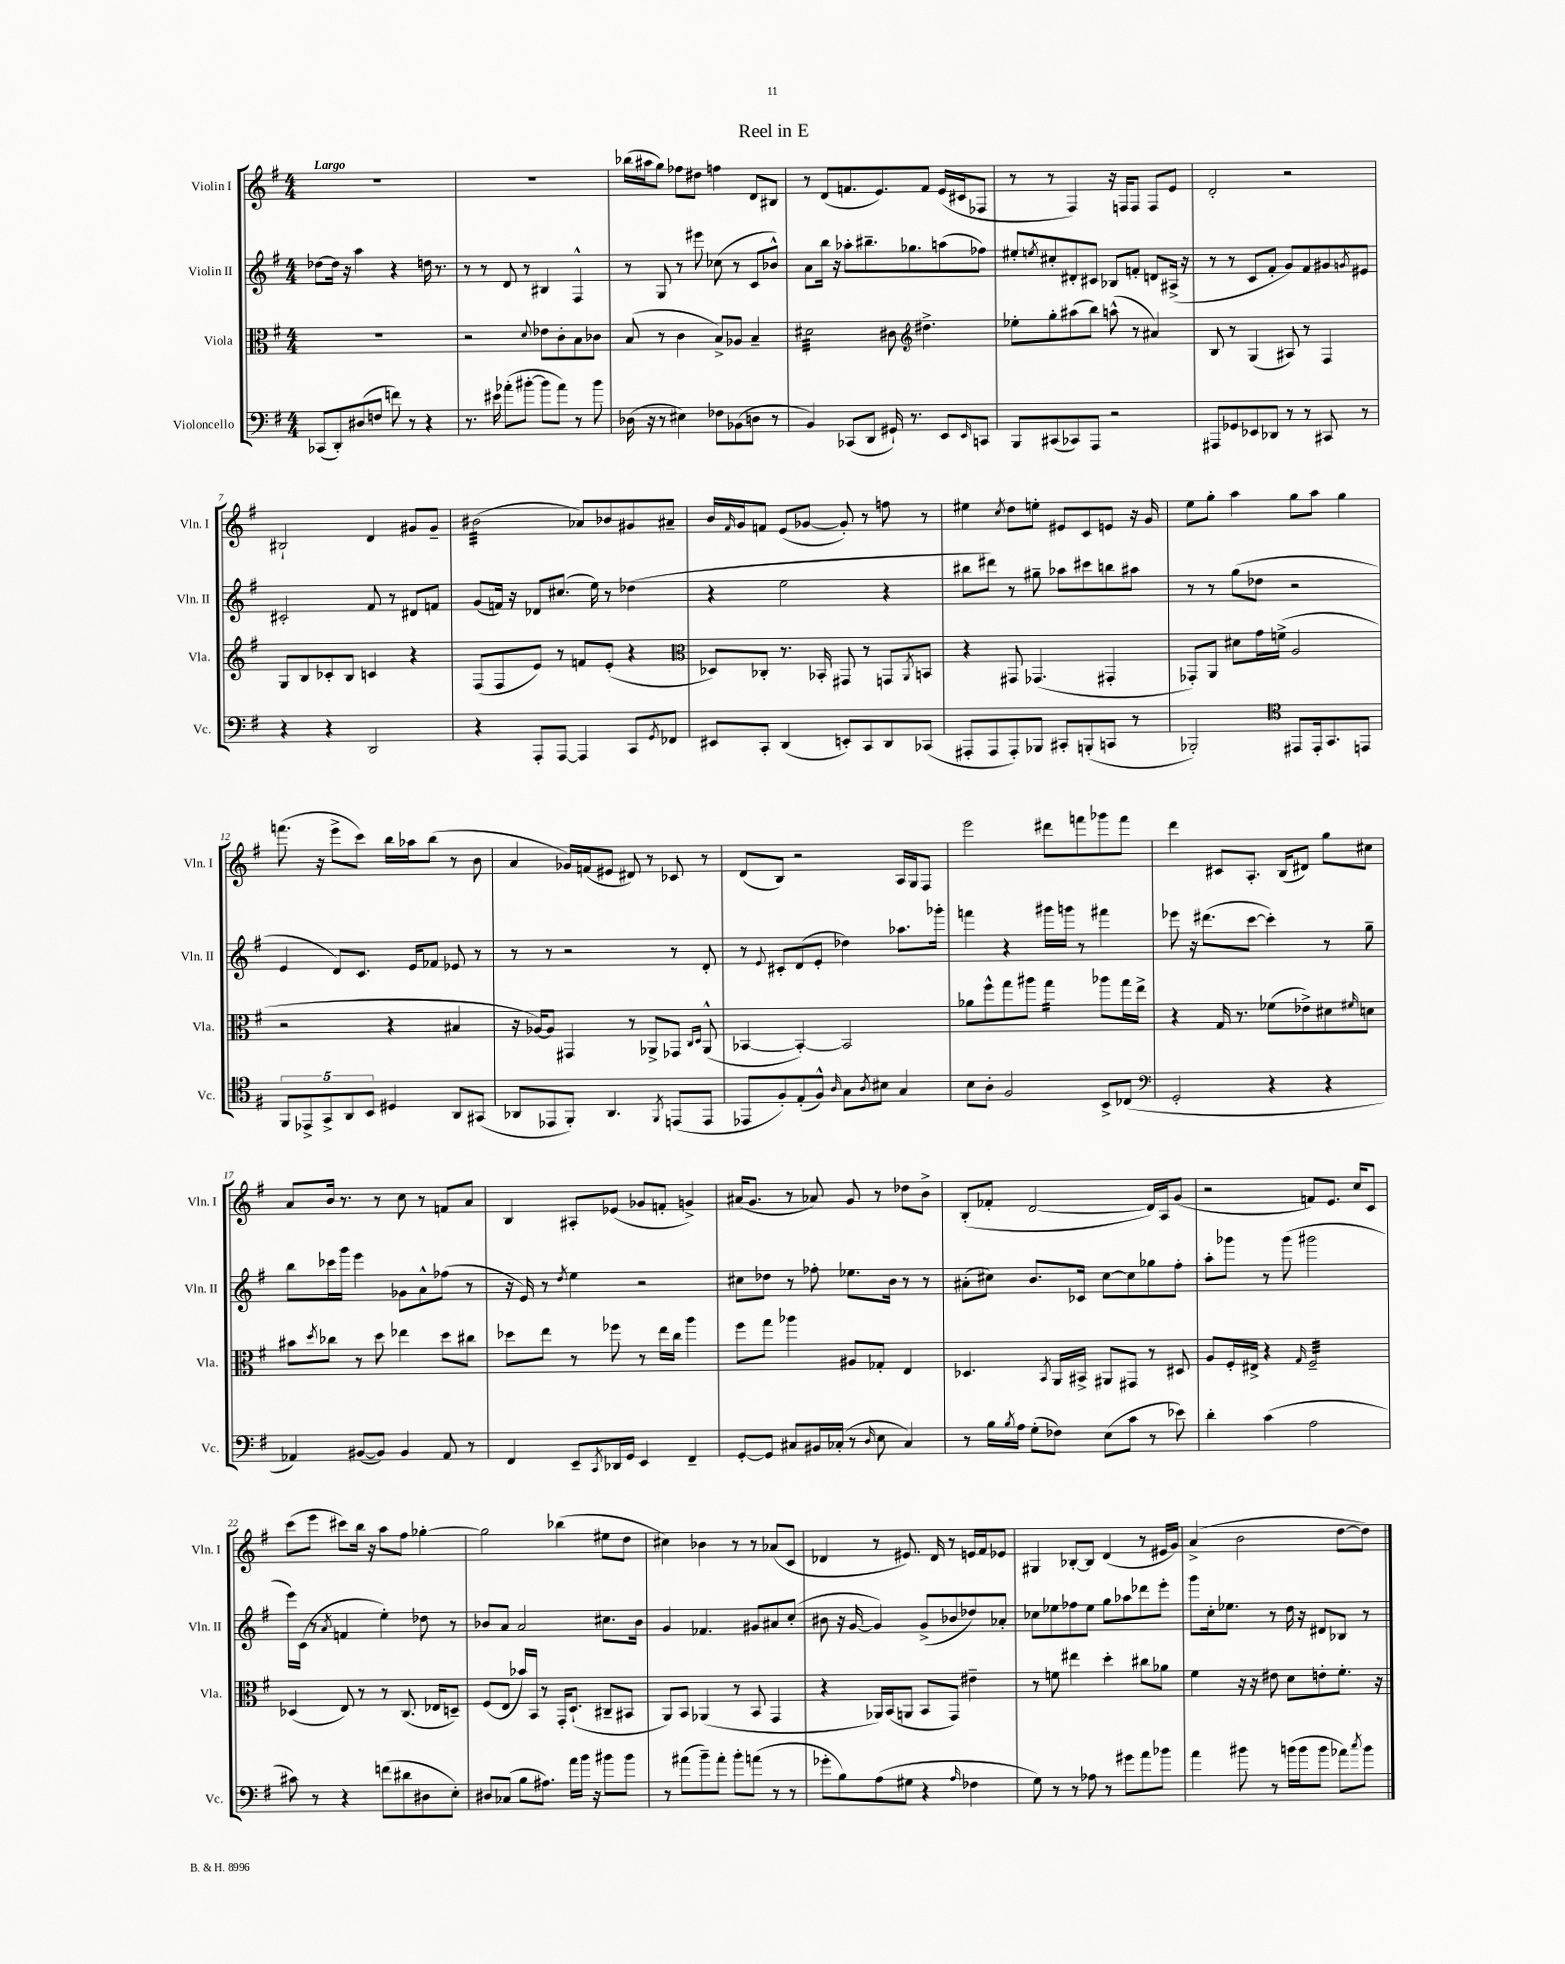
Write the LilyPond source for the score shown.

\header { title = "Reel in E" }
<<
\new StaffGroup <<
\new Staff = "s0" \with { instrumentName = "Violin I" shortInstrumentName = "Vln. I" } {
    \clef treble \key g \major \numericTimeSignature \time 4/4 \tempo "Largo"
    R1 |
    R1 |
    bes''16( ais''16 g''8) fes''8 dis''8 f''4 d'8 bis8 |
    r8 d'8( f'8. e'8.) f'8 e'16( cis'16 fes8 |
    r8 r8 fis4) r16 f16 f8 f8 e'8 |
    d'2-. r2 |
    bis2-! d'4 gis'8 gis'8-- |
    bis'2:32( aes'8) bes'8 gis'8 ais'8-- |
    b'16 \grace { fis'16 } g'16 f'8 e'8( ges'8~ ges'8-.) r8 f''8 r8 |
    eis''4 \acciaccatura { c''8 } d''8 e''8-. eis'8 c'8 e'8 r16 g'16 |
    e''8 g''8-. a''4 g''8 a''8 g''4 |
    f'''8.( r16 e'''8-> c'''8) b''16 aes''16 b''8( r8 b'8 |
    a'4 ges'16) f'16( eis'8 dis'8) r8 ces'8 r8 |
    d'8( b8) r2 a16 g16 fis8 |
    e'''2 dis'''8 f'''8 ges'''8 f'''8 |
    d'''4 cis'8 a8.-. b16( dis'8) g''8 cis''8 |
    a'8 b'16 r8. r8 c''8 r8 f'8 a'8 |
    b4 ais8-. ees'8( ges'8 f'8-. g'4->) |
    ais'16( g'8. r8 aes'8) g'8 r8 des''8 b'8-> |
    b8-.( fes'8-. d'2~ d'16) a16 g'8( |
    r2 f'8) e'8. c''16 c'8 |
    c'''8( e'''8 cis'''8) b''16 r16 a''8 fis''8 ges''4~-. |
    ges''2 bes''4( eis''8 d''8 |
    cis''4) bes'4 r8 r8 aes'8( c'8 |
    des'4 r8 eis'8.) des'16 r8 e'16 fis'16 ees'8 |
    gis4 bes8~-. bes8 d'4( r8 eis'16 g'16) |
    a'4->( b'2 d''8~ d''8) \bar "|." |
}
\new Staff = "s1" \with { instrumentName = "Violin II" shortInstrumentName = "Vln. II" } {
    \clef treble \key g \major \numericTimeSignature \time 4/4
    des''8~ des''16 r16 a''4 r4 d''16 r8. |
    r8 r8 d'8 r8 bis4 fis4-^ |
    r8 g8 r8 eis'''8 ces''8( r8 c'8 bes'8-^) |
    a'8 b''16 r16 aes''8-. bis''8.-- ges''8. a''8( fes''8) |
    eis''8-. \acciaccatura { e''8 } cis''8-. dis'8-. cis'8 bes8 f'8-. d'8 ais16->( r16 |
    r8 r8 c'8 fis'8-. g'8) fis'8 gis'8 \acciaccatura { g'8 } eis'8 |
    cis'2-. fis'8 r8 dis'8 f'8 |
    g'8( f'16) r16 des'8 cis''8.( e''16) r8 des''4( |
    r4 e''2 r4 |
    bis''8 dis'''8) r8 gis''8-- aes''8 cis'''8 b''8 ais''8 |
    r8 r8 g''8( des''8 r2 |
    e'4 d'8) c'8. e'16 fes'8 ees'8 r8 |
    r8 r8 r2 r8 d'8-. |
    r8 \appoggiatura { e'8 } cis'8-. d'8( e'8-. des''4) aes''8. ges'''16-. |
    f'''4 r4 gis'''16 g'''16 r8 fis'''4 |
    ees'''8 r16 dis'''8.( c'''8~ c'''4-.) r8 g''8-- |
    b''8 ces'''16 g'''16 e'''4 ges'8 a'8-^ fes''8( r8 |
    r16 e'16) r8 \acciaccatura { d''8 } e''4 r2 |
    cis''8 des''8 r8 fes''8-. ees''8. b'16 r8 r8 |
    ais'8-.( cis''8) b'8. ces'16 cis''8~ cis''8 ges''8 fis''8-. |
    a''8-. ges'''8 r8 ges'''8( gis'''2 |
    e'''16) c'16( r8 \acciaccatura { a'8 } f'4 e''4-.) des''8 r8 |
    bes'8 a'8 a'2 cis''8. bes'16 |
    g'4 fes'4. gis'8 ais'8 c''8-.( |
    bis'8 r16 g'16~ g'4) g'8->( bes'8 des''8) aes'8-. |
    ces''8 ees''8 fes''8 ees''8 g''8 aes''8 des'''8 e'''8-. |
    g'''8 c''16-. ees''8. r8 d''16 r16 dis'8 bes8 r8 \bar "|." |
}
\new Staff = "s2" \with { instrumentName = "Viola" shortInstrumentName = "Vla." } {
    \clef alto \key g \major \numericTimeSignature \time 4/4
    R1 |
    r2 \appoggiatura { d'8 } ees'8 c'8-. b8 ces'8 |
    b8( r8 c'4 b8->) aes8 b4-- |
    dis'2:32 cis'8 \clef treble dis''4.-> |
    ees''8-. g''8-. ais''8( b''8) a''8-^( r8 ais'4) |
    b8 r8 g4( ais8) r8 fis4 |
    g8 b8 ces'8-. b8 c'4 r4 |
    fis8( fis8 e'8) r8 f'8 e'8-.( r4 |
    \clef alto des8) ces8-. r8. bes,16-. gis,8 r8 g,8 \acciaccatura { a,8 } b,8 |
    r4 gis,8 ges,4.( gis,4-. |
    ges,8-.) a,8 dis'8 g'16 f'16->( a2 |
    r2 r4 bis4 |
    r16 aes16~) aes8 gis,4 r8 aes,8-> ges,8 \grace { c16 d16 } aes,8-^( |
    bes,4~ bes,4~-.) bes,2 |
    aes'8 fis''8-^ g''8 ais''8 g''4:16 aes''8 g''16 e''16-> |
    r4 g16 r8. fes'8( ees'8->) dis'8 \grace { fis'16 } d'8 |
    bis'8 \acciaccatura { d''8 } ces''8 r8 d''8 ees''4 d''8 cis''8 |
    des''8 e''8 r8 fes''8 r8 e''16 c''16 a''4 |
    fis''8 g''8 aes''4 ais8 ges8-. e4 |
    des4. \acciaccatura { b,8 } a,16 bis,16-> ais,8 gis,8 r8 dis8 |
    a8 fis16-. eis16-> r4 \grace { g16 } fis2:32-- |
    des4( e8) r8 r8 c8.( ees16 d8--) |
    fis8( e8 bes'16) b,16 r8 g,16-. d8.-!( cis8-- bis,8 |
    a,8) b,8 aes,4( r8 b,8 g,4 |
    r4 aes,16) b,16( a,8 b,8 g,8) eis'4-- |
    r8 f'8 eis''4 d''4-. cis''8 aes'8 |
    fis'4 r16 r16 eis'8 d'8 e'8-. fis'8.-. r16 \bar "|." |
}
\new Staff = "s3" \with { instrumentName = "Violoncello" shortInstrumentName = "Vc." } {
    \clef bass \key g \major \numericTimeSignature \time 4/4
    ces,8( d,8-.) dis8( f8 f'8) r8 r4 |
    r8. eis'16 aes'8-.( bis'8~-. bis'8 aes'8) r8 bis'8 |
    des16( r16 r8 eis4) fes8 bes,8( d8 r8 |
    b,4) ces,8( d,8 gis,16-!) r8. e,8 \grace { e,16 } c,8 |
    b,,8 cis,8( ces,8) a,,8 r2 |
    ais,,8 ges,8 ees,8 des,8 r8 r8 cis,8 r8 |
    r4 r4 d,2 |
    r4 a,,8-. a,,8~ a,,4 c,8 \acciaccatura { g,8 } fes,8 |
    eis,8 c,8-. d,4( e,8-.) c,8 d,8 ces,8( |
    ais,,8-. ais,,8 ais,,8-.) bes,,8 cis,8-. b,,8-.( c,8 r8 |
    bes,,2-.) \clef tenor eis,8 eis,16-. g,8. e,8 |
    \tuplet 5/4 { fis,8 ees,8-> g,8-> a,8 b,8 } dis4 a,8 gis,8( |
    aes,8 ees,8 fis,8-.) aes,4. \acciaccatura { fis,8 } e,8( e,8 |
    ees,8 fis8-.) e8-.( fis8-^) \grace { a16 } g8 \acciaccatura { a8 } bis8 g4 |
    b8 a8-. fis2 b,8-> ces8( |
    \clef bass g,2-. r4 r4 |
    aes,4) bis,8~( bis,8) bis,4 aes,8 r8 |
    fis,4 e,8-- \acciaccatura { c,8 } des,16 g,16 e,4 fis,4-- |
    g,8~-. g,8 cis8 bis,16 ces16-.( r8 \grace { d16 } e8 ces4) |
    r8 b16 \acciaccatura { b8 } a16 g8-.( fes8) e8( c'8 r8 ees'8) |
    d'4-. c'4( a2 |
    cis'8) r8 r4 f'8( dis'8 dis8 e8-.) |
    dis8 ces8( b8 ais8.) a'16 b'16 r16 bis'8 bis'8 |
    r8 ais'8( b'8--) ais'8-. b'8-. a'8( r8 r8 |
    ges'8-. b8) a8( gis8 r4 \grace { a16 } fes4 |
    g8) r8 r8 aes8 r8 gis'8 a'8 bes'8 |
    a'4 bis'8 r8 b'16( b'16 b'8 aes'8) \acciaccatura { c''8 } b'8 \bar "|." |
}
>>
>>
